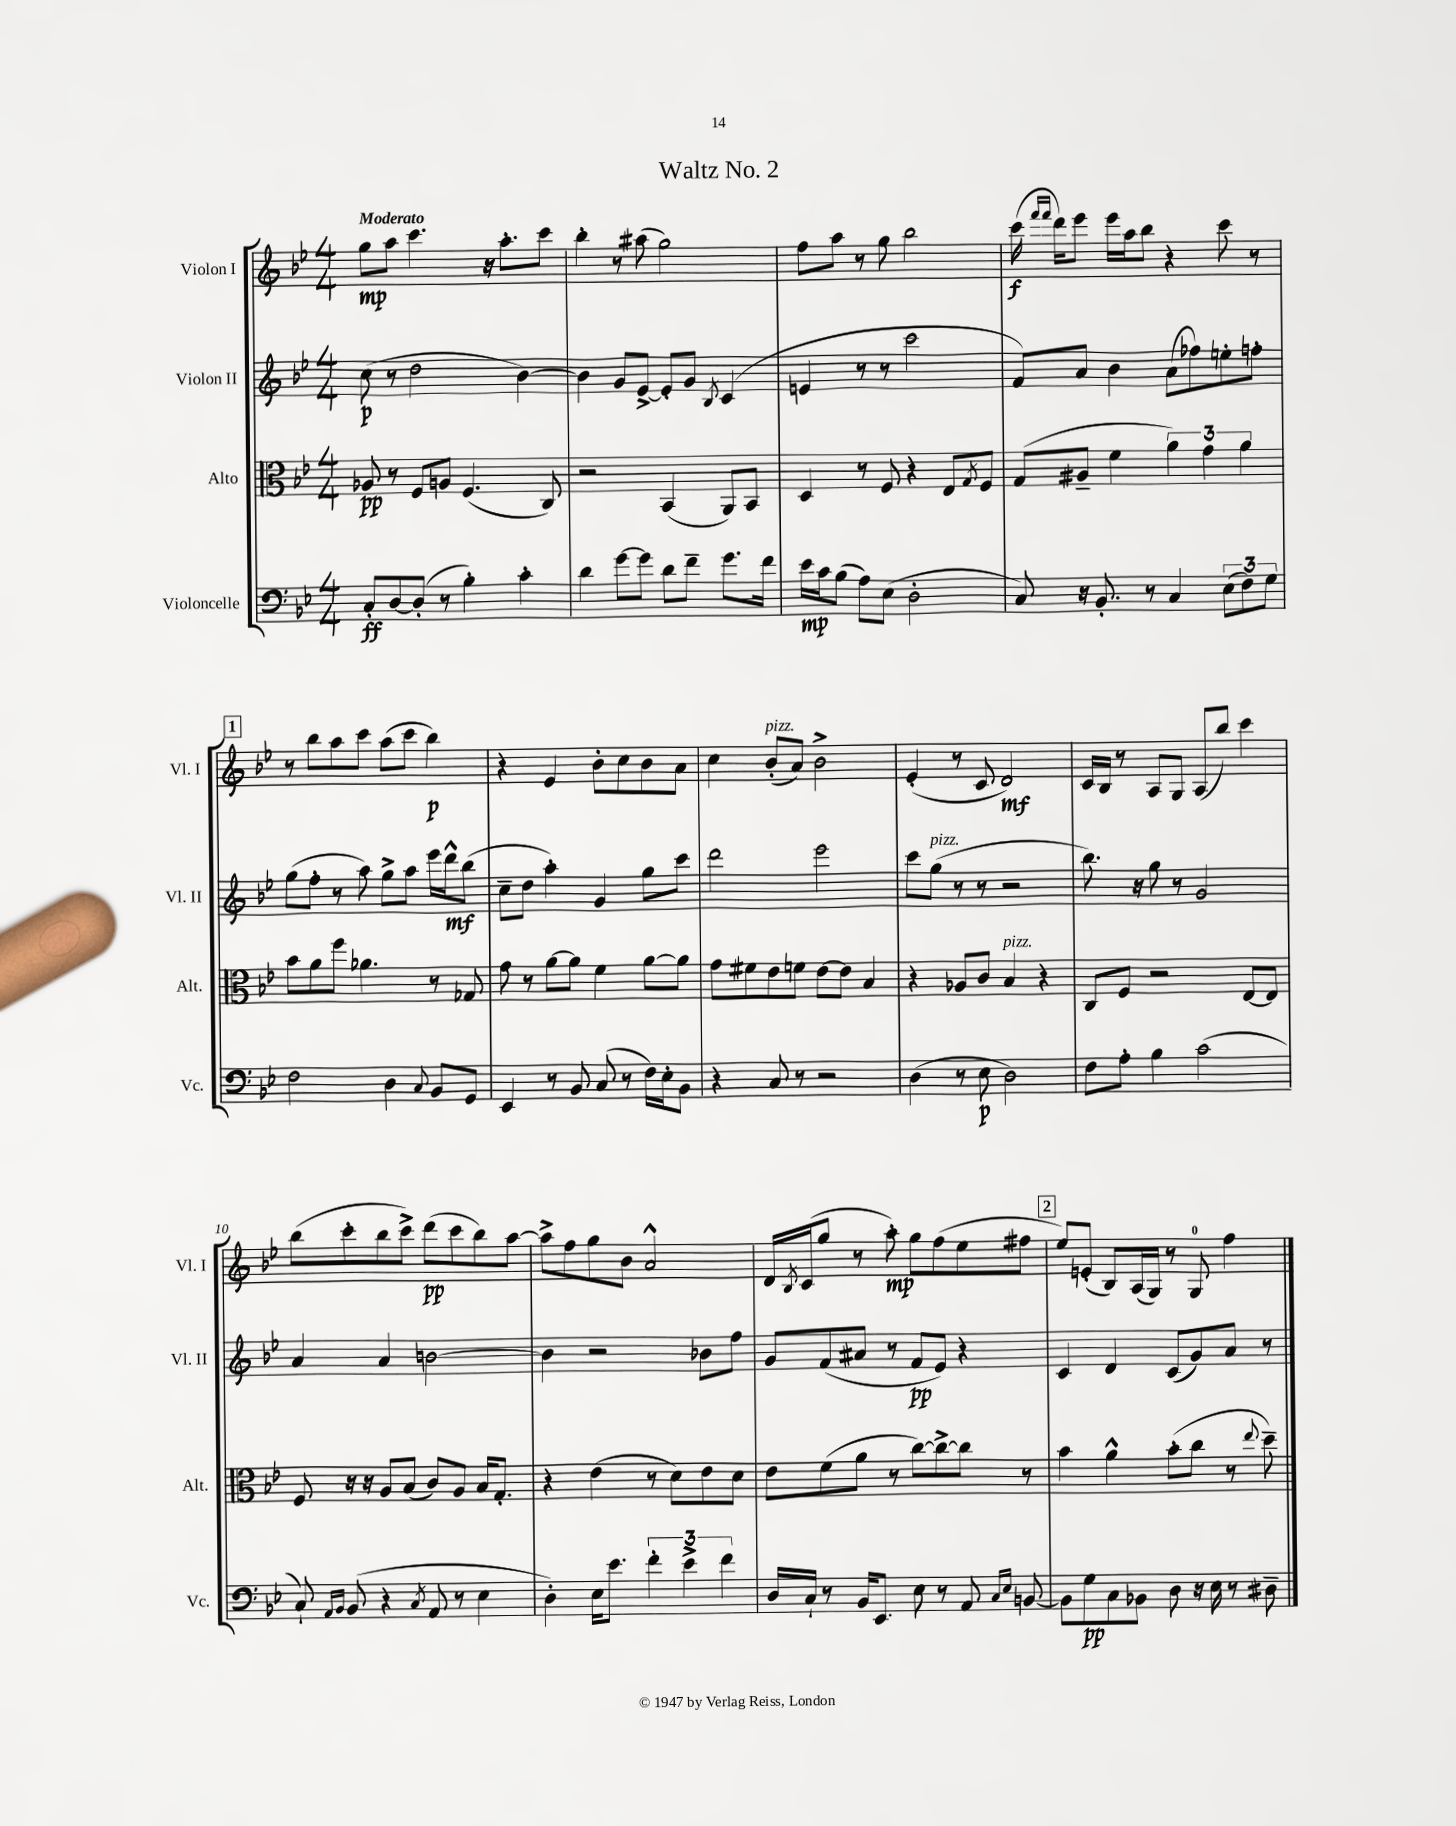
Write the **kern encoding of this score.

**kern	**kern	**kern	**kern
*staff4	*staff3	*staff2	*staff1
*clefF4	*clefC3	*clefG2	*clefG2
*k[b-e-]	*k[b-e-]	*k[b-e-]	*k[b-e-]
*M4/4	*M4/4	*M4/4	*M4/4
8C'/L	8A-/	(8cc\	8gg\L
[8D/	8r	8r	8aa\J
(8D'/]J	8F/L	2dd\	4.ccc\
8r	8A/J	.	.
4B-'\)	(4.F/	.	.
.	.	.	16r
.	.	.	8.aa'\L
4c'\	.	[4b-\)	.
.	8C/)	.	8ccc\J
=	=	=	=
4d\	2r	4b-\]	4bb-'\
[8g\L	.	8g/L	8r
8g\]J	.	[8e-^/J	(8aa#\
8d\L	(4BB-/	8e-'/]L	2gg\)
8f~\J	.	8g/J	.
.	.	8qB-/	.
8.g\L	8AA/L)	(4c/	.
.	8BB-/J	.	.
16f\Jk	.	.	.
=	=	=	=
16e-\LL	4D/	4e/	8ff\L
16c\J	.	.	.
(8B-\J	.	.	8aa\J
8A\L)	8r	8r	8r
(8E-\J	8F/	8r	8gg\
2D'\	4r	2ccc\	2bb-\
.	8E-/L	.	.
.	8qG/	.	.
.	8F/J	.	.
=	=	=	=
8C/)	(8G/L	8f/L)	(16ccc\
.	.	.	16qqfff/LL
.	.	.	16qqfff/JJ
.	.	.	16ddd\LK)
16r	8A#~/J	8a/J	8eee-\J
8.BB-'/	.	.	.
.	4f\	4b-\	16eee-\LL
.	.	.	16aa\J
8r	.	.	8bb-\J
4C/	6a\)	(8a\L	4r
.	.	8ff-\)	.
.	6g\	.	.
(12E-\L	.	8ee'\	8ccc\
12F\)	6a\	.	.
.	.	8ff'\J	8r
12G\J	.	.	.
=	=	=	=
2F\	8b-\L	(8gg\L	8r
.	8a\	8ff'\J	8bb-\L
.	8ff\J	8r	8aa\
.	4.a-\	8aa\)	8ccc\J
4D\	.	8gg^\L	(8aa\L
.	.	8aa\J	8ccc\J
8qqC/	.	.	.
8BB-/L	8r	16eee-\LL	4bb-\)
.	.	16ddd^^\J	.
8GG/J	8G-/	(8bb-\J	.
=	=	=	=
4EE-/	8g\	8cc~\L	4r
.	8r	8dd\J	.
8r	[8a\L	4aa'\)	4e-/
8BB-/	8a\]J	.	.
(8C/	4f\	4g/	8b-'\L
8r	.	.	8cc\
16F\LL)	[8a\L	8gg\L	8b-\
16E-'\J	.	.	.
8BB-\J	8a\]J	8ccc\J	8a\J
=	=	=	=
4r	8g\L	2ddd\	4cc\
.	8f#\	.	.
8C/	8e-\	.	(8b-'/L
8r	8f\J	.	8a/J)
2r	[8e-\L	2eee-\	2b-^\
.	8e-\]J	.	.
.	4B-/	.	.
=	=	=	=
(4D\	4r	8ccc\L	(4e-'/
.	.	(8gg\J	.
8r	8A-/L	8r	8r
8E-\	8c/J	8r	8c/
2D\)	4B-/	2r	2d/)
.	4r	.	.
=	=	=	=
8F\L	8C/L	8.bb-\)	16c/LL
.	.	.	16B-/JJ
8A'\J	8F/J	.	8r
.	.	16r	.
4B-\	2r	8gg\	8A/L
.	.	8r	8G/J
(2c\	.	2g/	(8A/L
.	.	.	8bb-/J)
.	[8E-/L	.	4ccc\
.	8E-/]J	.	.
=	=	=	=
8C`/)	8F/	4a/	(8bb-\L
16qqAA/LL	.	.	.
16qqBB-/JJ	.	.	.
(8BB-/	16r	.	8ccc'\
.	16r	.	.
4r	8A/L	4a/	8bb-\
.	(8B-/J	.	8ccc^\J)
8qC/	.	.	.
8AA/	8c/L)	[2b\	(8ddd\L
8r	8A/J	.	8ccc\
4E-\	16B-/LK	.	8bb-\)
.	8.G'/J	.	.
.	.	.	[8aa\J
=	=	=	=
4D'\)	4r	4b\]	8aa^\]L
.	.	.	8ff\
16E-\LK	(4e-\	2r	8gg\
8.e-\J	.	.	.
.	.	.	8b-\J
6f'\	8r	.	2a^^/
.	8d\L)	.	.
6e-^\	.	.	.
.	8e-\	8b-\L	.
6f\	.	.	.
.	8d\J	8ff\J	.
=	=	=	=
16D/LL	8e-\L	8g/L	16d/LL
.	.	.	8qB-/
16C`/JJ	.	.	(16c/J
8r	(8f\	(8f/	8gg/J
16BB-/LK	8a\J	8a#/J	8r
8.EE-/J	.	.	.
.	8r	8r	8aa'\)
8E-\	[8cc\L)	8f/L	8gg\L
8r	8cc^\_	8e-/J)	(8ff\
8AA/	8cc\]J	4r	8ee-\
16qqC/LL	.	.	.
16qqE-/JJ	.	.	.
[8BB/	8r	.	8ff#\J
=	=	=	=
8BB\]L	4b-\	4c/	8ee-/L)
8G\	.	.	(8e'/J
8C\	4a^^\	4d/	8B-/L)
8BB-\J	.	.	(16A/L
.	.	.	16G/JJ)
8D\	(8b-'\L	(8c/L	8r
16r	8cc\J	8g/)	8G/
16E-\	.	.	.
8r	8r	8a/J	4ff\
.	8qqee-/	.	.
8D#~\	8dd~\)	8r	.
==	==	==	==
*-	*-	*-	*-
